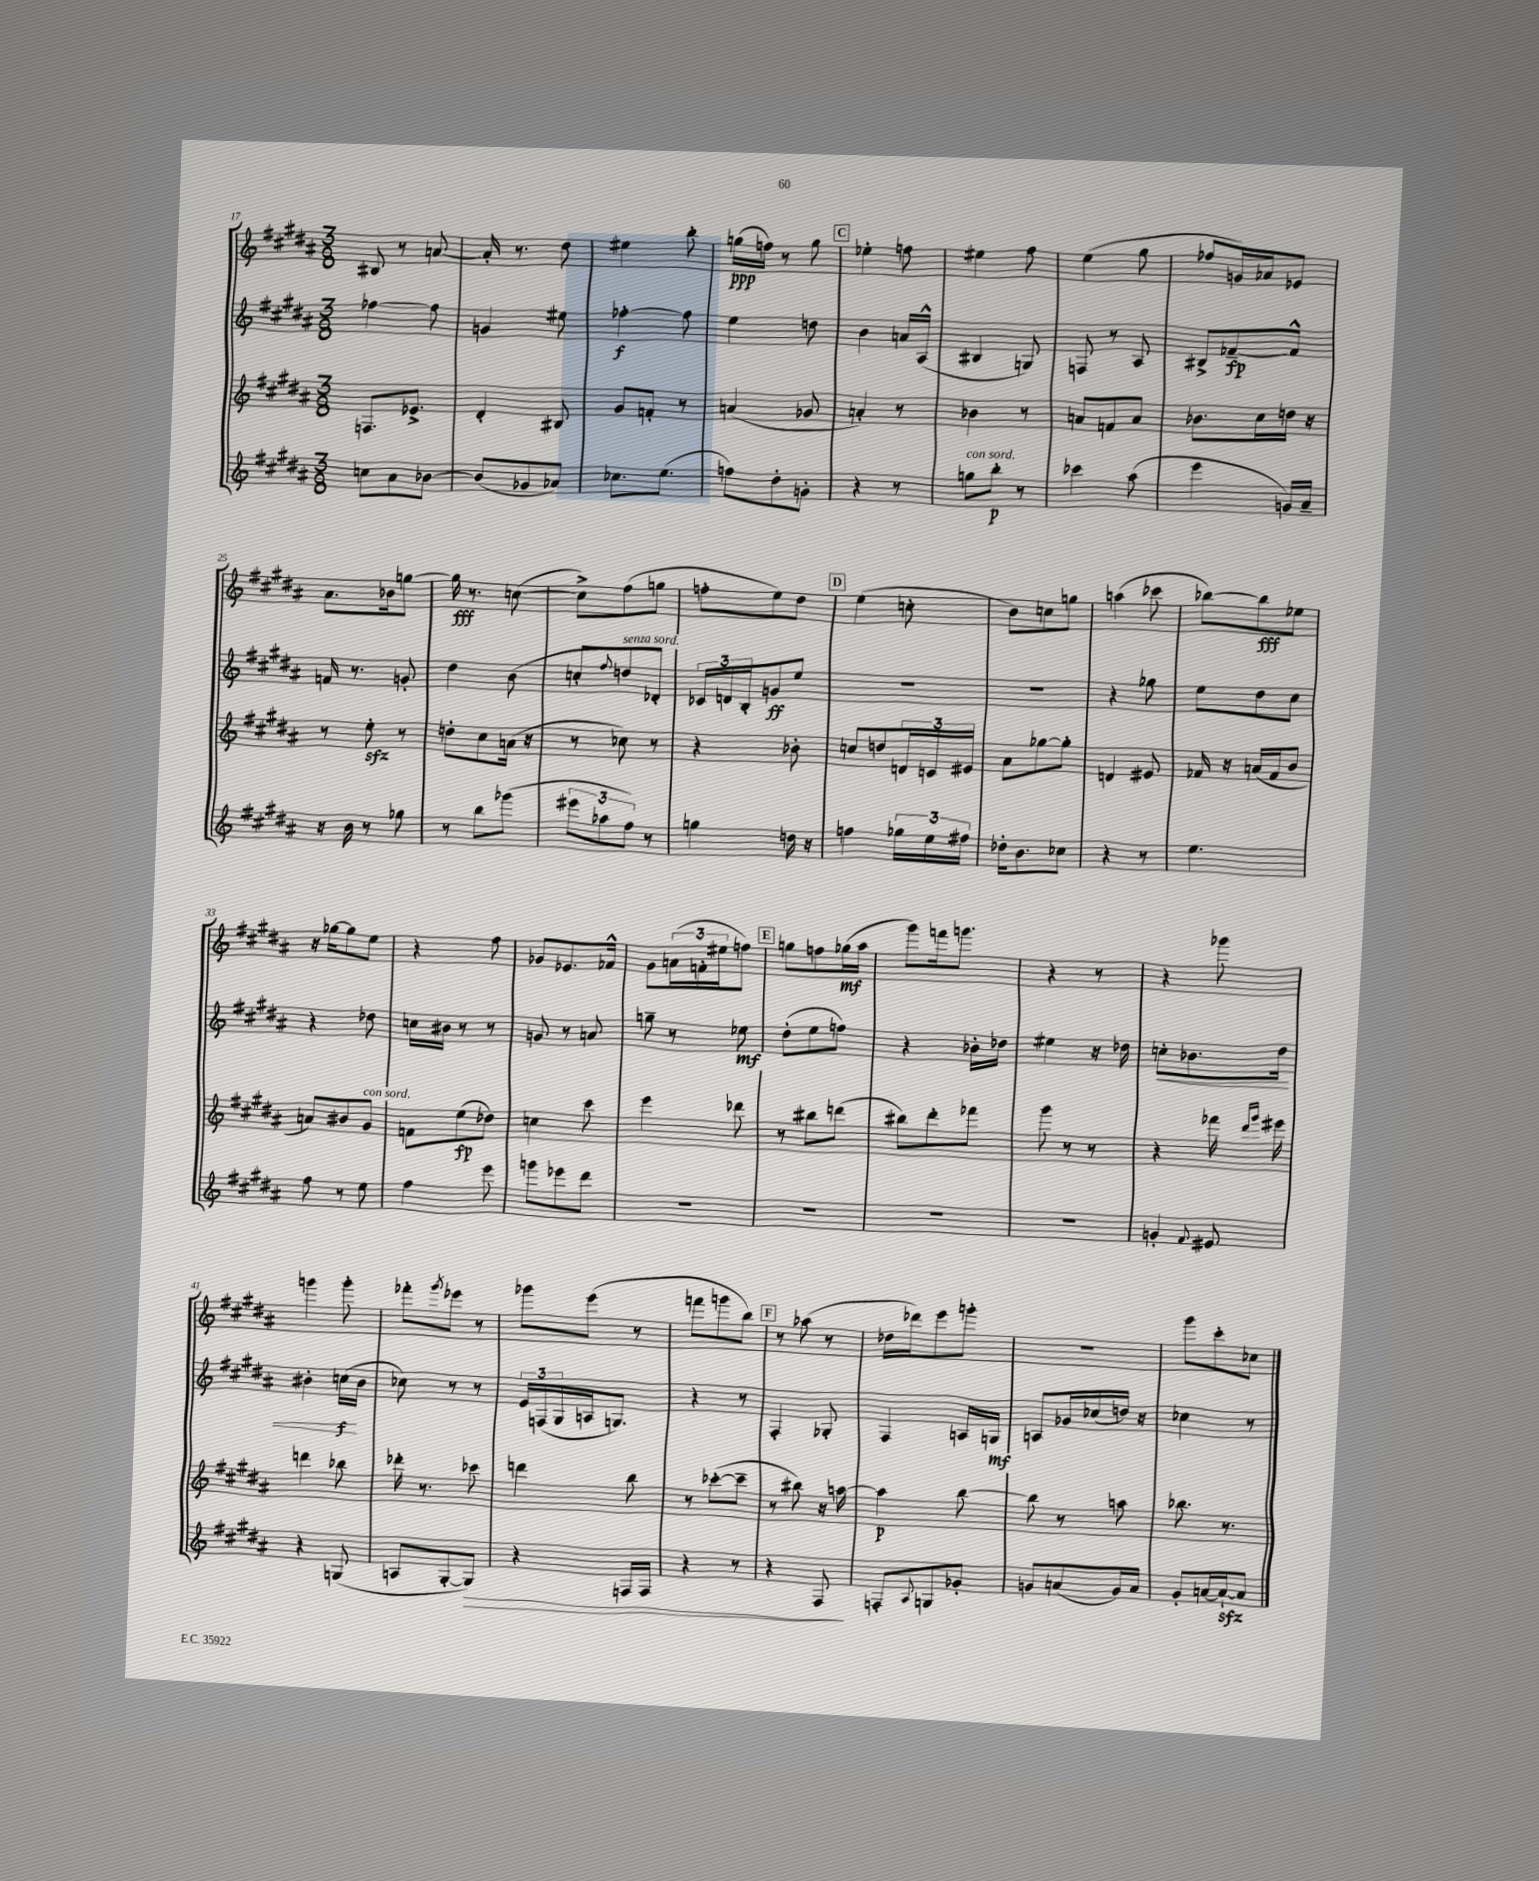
<<
\new StaffGroup <<
\new Staff = "s0" {
    \clef treble \key b \major \numericTimeSignature \time 3/8
    bis8 r8 a'8~ |
    a'16-. r8. dis''8 |
    eis''4 b''8-. |
    g''16\ppp( f''16) r8 g''8 |
    \mark \markup { \box "C" } ees''4-. f''8 |
    eis''4 fis''8 |
    e''4( gis''8 |
    fes''8 g'16) aes'16 ees'8 |
    ais'8. bes'16 g''8~ |
    g''16\fff r8. c''8~( |
    c''8->) fis''8( g''8 |
    f''8-. e''8) dis''8 |
    \mark \markup { \box "D" } e''4( c''8-. |
    b'8) c''8 g''8 |
    a''4( ces'''8 |
    bes''8~) bes''8\fff ees''8 |
    r16 ges''16~ ges''8 e''8 |
    r4 fis''8 |
    ges'8 ees'8. fes'16-^ |
    gis'8 \tuplet 3/2 { a'16( f'16-. eis''16 } f''8) |
    \mark \markup { \box "E" } g''8 f''8 ges''16\mf( ais''16 |
    gis'''8) f'''16 g'''8. |
    r4 r8 |
    r4 ges'''8 |
    g'''4 g'''8-. |
    fes'''8-. \acciaccatura { gis'''8 } ees'''8 r8 |
    ges'''8 e'''8( r8 |
    f'''8 g'''8 b''8) |
    \mark \markup { \box "F" } r8 aes''8( r8 |
    des''16 des'''16) e'''8 g'''8-. |
    R4. |
    gis'''8 cis'''8-. ces''8 \bar "|." |
}
\new Staff = "s1" {
    \clef treble \key b \major \numericTimeSignature \time 3/8
    fes''4~ fes''8 |
    g'4 eis''8 |
    fes''4~-.\f fes''8 |
    e''4 d''8 |
    \mark \markup { \box "C" } b'4 a'16 ais16-^( |
    bis4 g8) |
    f8 r8 ais8 |
    bis8-> fes'8~--\fp fes'8-^ |
    f'16 r8. g'8-. |
    dis''4 b'8( |
    c''8-. \appoggiatura { fis''8 } d''8^\markup { \italic "senza sord." } des'8-.) |
    \tuplet 3/2 { ces'16 d'16 b16-. } g'8\ff e''8 |
    \mark \markup { \box "D" } R4. |
    R4. |
    r4 ges''8 |
    e''8 dis''8 cis''8 |
    r4 des''8 |
    c''16 bis'16 r8 r8 |
    g'8 r8 a'8 |
    g''8-- r8 ees''8\mf |
    \mark \markup { \box "E" } dis''8-.( e''8 f''8) |
    r4 bes'16-. des''16 |
    eis''4 r16 des''16 |
    c''8-.\< bes'8. dis''16 |
    bis'4-. c''16\f\!( bis'16 |
    ces''8) r8 r8 |
    \tuplet 3/2 { e'16 f16( gis16 } a16 g8.) |
    r4 r8 |
    \mark \markup { \box "F" } fis4-. ges8-. |
    fis4 a16 g16\mf |
    a8 ges'16 ces''16( d''16) r16 |
    ces''4 r8 \bar "|." |
}
\new Staff = "s2" {
    \clef treble \key b \major \numericTimeSignature \time 3/8
    f8. ees'8.-> |
    dis'4-. bis8 |
    gis'8 f'8-. r8 |
    a'4( ges'8 |
    \mark \markup { \box "C" } a'4-.) r8 |
    bes'4 r8 |
    a'8 f'8 a'8 |
    bes'8. cis''16 d''16 r16 |
    r8 e''8-.\sfz r8 |
    d''8-. cis''8 a'16( r16 |
    r8 ces''8) r8 |
    r4 bes'8-. |
    \mark \markup { \box "D" } c''8 d''8 \tuplet 3/2 { d'16 c'16 eis'16 } |
    ais'8 ges''8~ ges''8-. |
    d'4 eis'8 |
    fes'16 r16 a'16( fes'16 b'8 |
    a'8) bis'8 gis'8^\markup { \italic "con sord." } |
    f'8 e''8\fp( des''8) |
    c''4 cis'''8 |
    e'''4 des'''8 |
    \mark \markup { \box "E" } r8 bis''8 d'''8( |
    bis''8) dis'''8-. fes'''8 |
    gis'''8 r8 r8 |
    r4 fes'''16 \grace { dis'''16 gis'''16 } eis'''16 |
    d'''4 bes''8 |
    des'''16-. r8. ces'''8 |
    d'''4 b''8 |
    r8 ces'''8~-.( ces'''8-- |
    \mark \markup { \box "F" } r8 bis''8) r16 a''16~ |
    a''4\p b''8~ |
    b''8 r8 a''8 |
    bes''8. r8. \bar "|." |
}
\new Staff = "s3" {
    \clef treble \key b \major \numericTimeSignature \time 3/8
    c''8 ais'8 bes'8~ |
    bes'8( ges'8 aes'8) |
    ces''8. e''8.( |
    f''8) dis''8-. g'8-. |
    \mark \markup { \box "C" } r4 r8 |
    g''8^\markup { \italic "con sord." } b''8-.\p r8 |
    ces'''4 ais''8( |
    e'''4 g'16) ais'16-- |
    r16 b'16 r8 ges''8 |
    r8 b''8 ges'''8( |
    \tuplet 3/2 { eis'''8 aes''8 fis''8) } r8 |
    g''4 d''16 r16 |
    \mark \markup { \box "D" } f''4 \tuplet 3/2 { ges''16 e''16 fis''16 } |
    des''16-. b'8. ces''8 |
    r4 r8 |
    e''4. |
    fis''8 r8 e''8 |
    fis''4 e'''8 |
    g'''8 ees'''8 dis'''8 |
    R4. |
    \mark \markup { \box "E" } R4. |
    R4. |
    r4. |
    g'4-. \appoggiatura { fis'8 } eis'8 |
    r4 g8( |
    a8 gis8~-. gis8\>) |
    r4 f16 f16 |
    r4 r8 |
    \mark \markup { \box "F" } r4 fis8\! |
    f8-. \appoggiatura { ais8 } g8 ges'8-. |
    g'8 a'8( g'16) a'16 |
    gis'8-. a'16~ a'16~-!\sfz a'8 \bar "|." |
}
>>
>>
\layout { \context { \Score currentBarNumber = #17 } }
